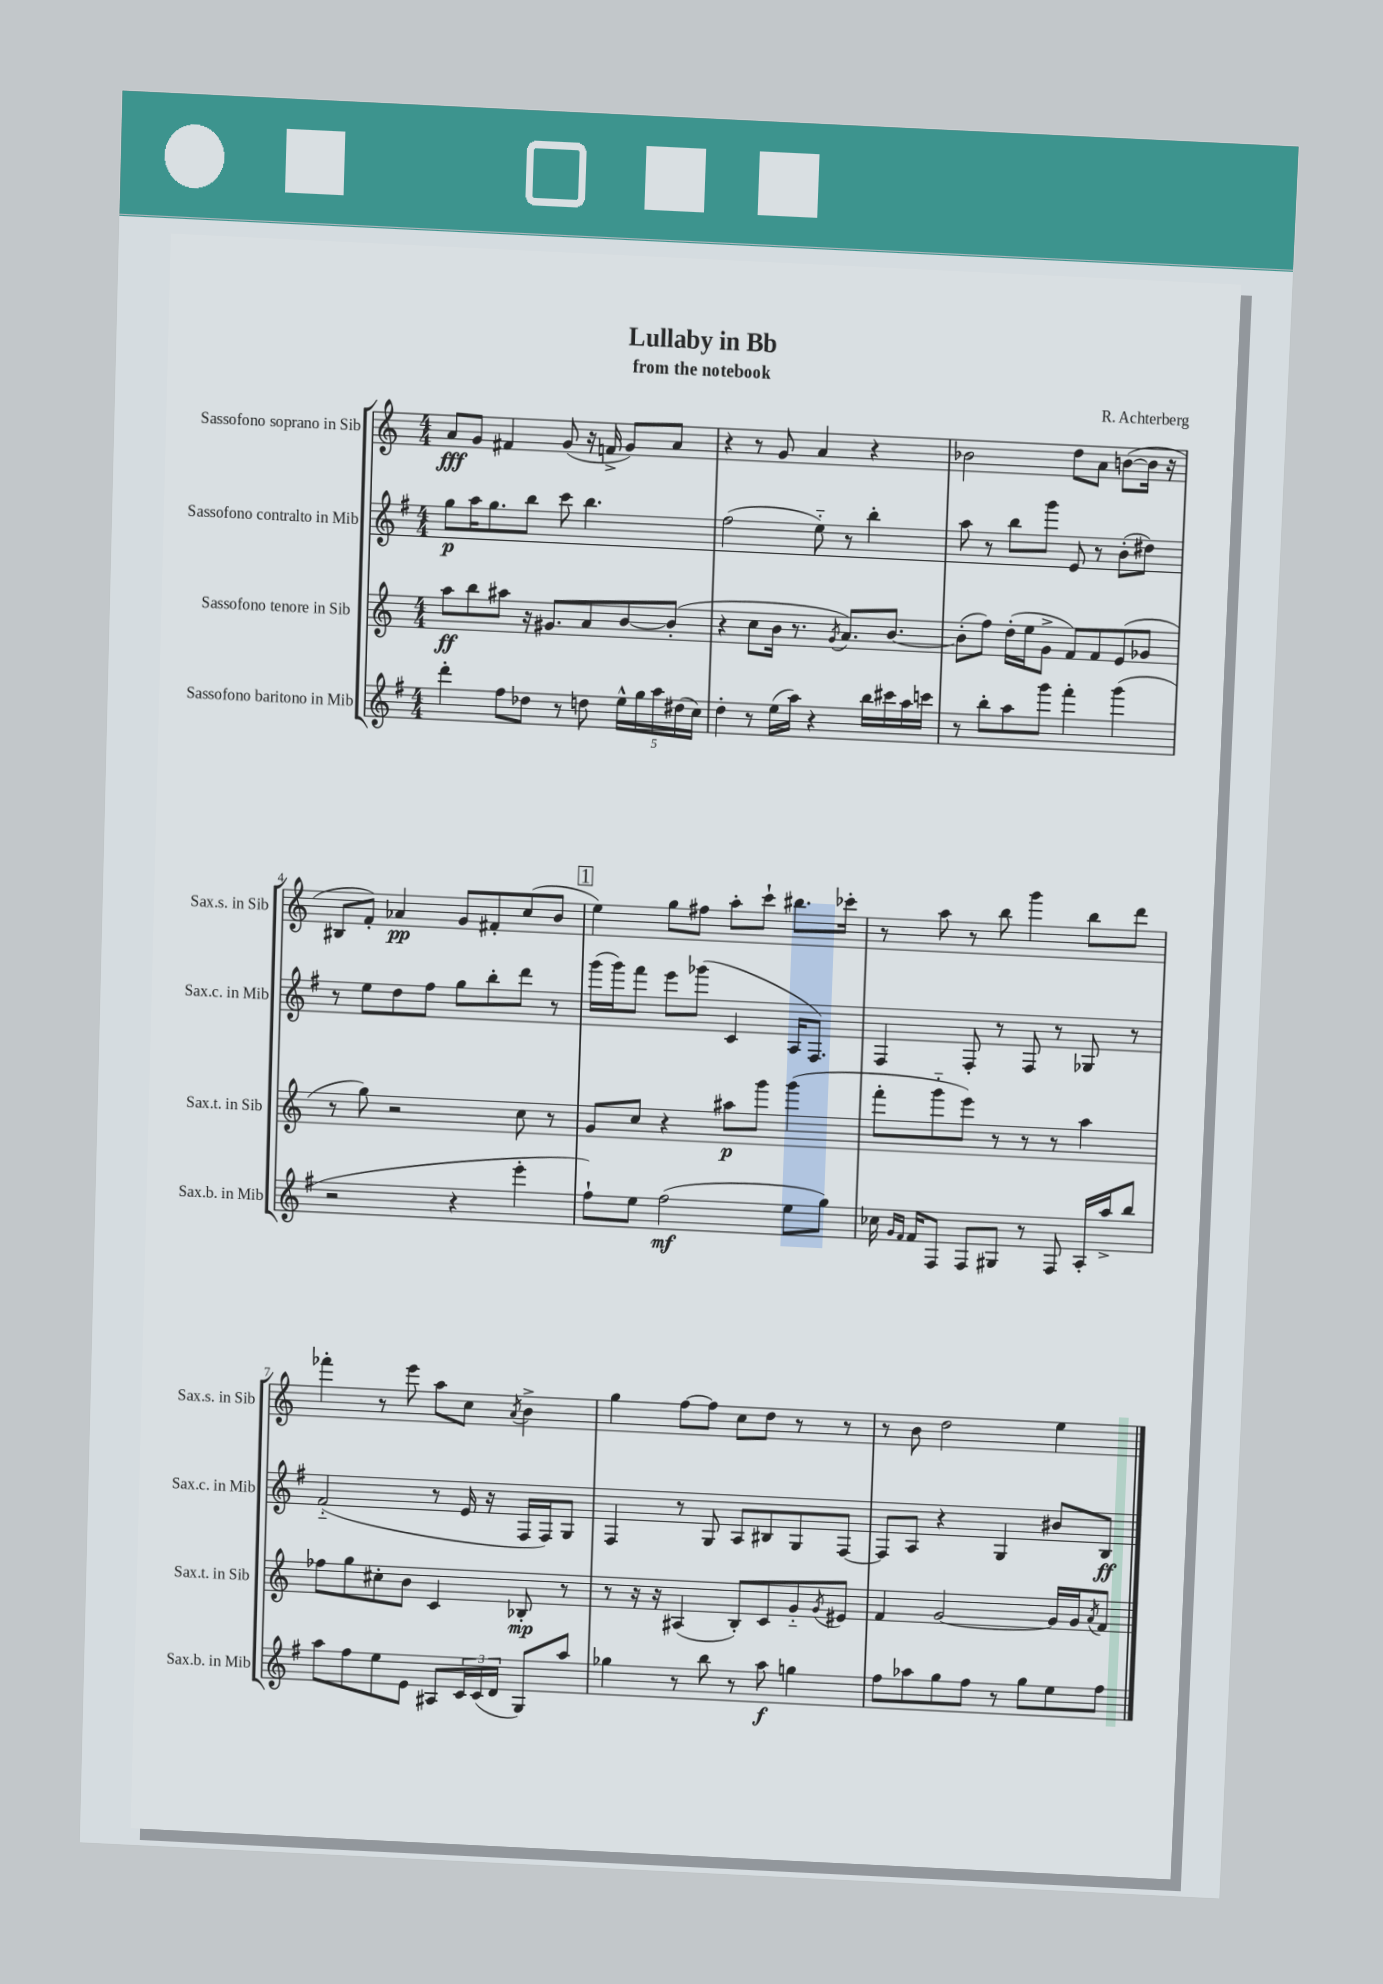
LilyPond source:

\header { title = "Lullaby in Bb" composer = "R. Achterberg" subtitle = "from the notebook" }
<<
\new StaffGroup <<
\new Staff = "s0" \with { instrumentName = "Sassofono soprano in Sib" shortInstrumentName = "Sax.s. in Sib" } {
    \clef treble \key c \major \numericTimeSignature \time 4/4
    a'8\fff g'8 fis'4 g'8( r16 f'16-> g'8) a'8 |
    r4 r8 g'8 a'4 r4 |
    bes'2 d''8 a'8 b'8~( b'16 r16 |
    bis8 f'8-.) aes'4\pp g'8 fis'8-. c''8( b'8 |
    \mark \markup { \box "1" } e''4) g''8 fis''8 a''8-. c'''8-! bis''8. ces'''16-. |
    r8 a''8 r8 b''8 g'''4 b''8 d'''8 |
    fes'''4-. r8 e'''8 a''8 c''8 \acciaccatura { a'8 } b'4-> |
    g''4 f''8~ f''8 c''8 d''8 r8 r8 |
    r8 b'8 d''2 e''4 \bar "|." |
}
\new Staff = "s1" \with { instrumentName = "Sassofono contralto in Mib" shortInstrumentName = "Sax.c. in Mib" } {
    \clef treble \key g \major \numericTimeSignature \time 4/4
    g''8\p a''16 g''8. b''8 c'''8 b''4. |
    fis''2( e''8-_) r8 b''4-. |
    a''8 r8 b''8 g'''8 e'8 r8 b'8-.( dis''8) |
    r8 e''8 d''8 fis''8 g''8 b''8-. d'''8 r8 |
    \mark \markup { \box "1" } g'''16( g'''16) fis'''8 e'''8 ges'''8( c'4 a16 fis8.) |
    fis4 fis8-. r8 fis8 r8 ges8 r8 |
    fis'2-_( r8 e'16 r16 fis16 fis16) g8 |
    fis4 r8 g8 a8 bis8 g8 fis8~ |
    fis8 a8 r4 g4 bis'8 b8\ff \bar "|." |
}
\new Staff = "s2" \with { instrumentName = "Sassofono tenore in Sib" shortInstrumentName = "Sax.t. in Sib" } {
    \clef treble \key c \major \numericTimeSignature \time 4/4
    a''8\ff b''8 ais''8 r16 gis'8. a'8 b'8~ b'8-.( |
    r4 c''8 b'16 r8. \acciaccatura { g'8 } a'8.) b'8.~ |
    b'8-.( f''8) d''16-.( e''16 g'8-> f'8) f'8 e'8( ges'8 |
    r8 g''8) r2 c''8 r8 |
    \mark \markup { \box "1" } g'8 c''8 r4 ais''8\p g'''8 g'''4( |
    f'''8-. g'''8-_ e'''8) r8 r8 r8 a''4 |
    fes''8 g''8 cis''8-. b'8 c'4 bes8-.\mp r8 |
    r8 r16 r16 ais4( b8-.) c'8 g'8-_ \acciaccatura { g'8 } eis'8 |
    f'4 g'2~ g'16 g'16 \acciaccatura { a'8 } f'8 \bar "|." |
}
\new Staff = "s3" \with { instrumentName = "Sassofono baritono in Mib" shortInstrumentName = "Sax.b. in Mib" } {
    \clef treble \key g \major \numericTimeSignature \time 4/4
    d'''4-. fis''8 des''8 r8 d''8 \tuplet 5/4 { e''16-^ g''16 a''16 dis''16( c''16) } |
    d''4-. r8 e''16( a''16) r4 b''16 cis'''16 a''16 c'''16 |
    r8 b''8-. a''8 g'''8 fis'''4-. g'''4( |
    r2 r4 e'''4-. |
    \mark \markup { \box "1" } fis''8-!) e''8 fis''2\mf( e''8 g''8) |
    ces''16 \grace { g'16 fis'16 } fis'16 fis8 fis8 gis8 r8 fis8 a16-. a''16-> b''8 |
    a''8 fis''8 e''8 e'8 ais8 \tuplet 3/2 { c'16 c'16( d'16 } g8) a''8 |
    ges''4 r8 b''8 r8 a''8\f g''4 |
    fis''8 aes''8 g''8 fis''8 r8 g''8 e''8 fis''8 \bar "|." |
}
>>
>>
